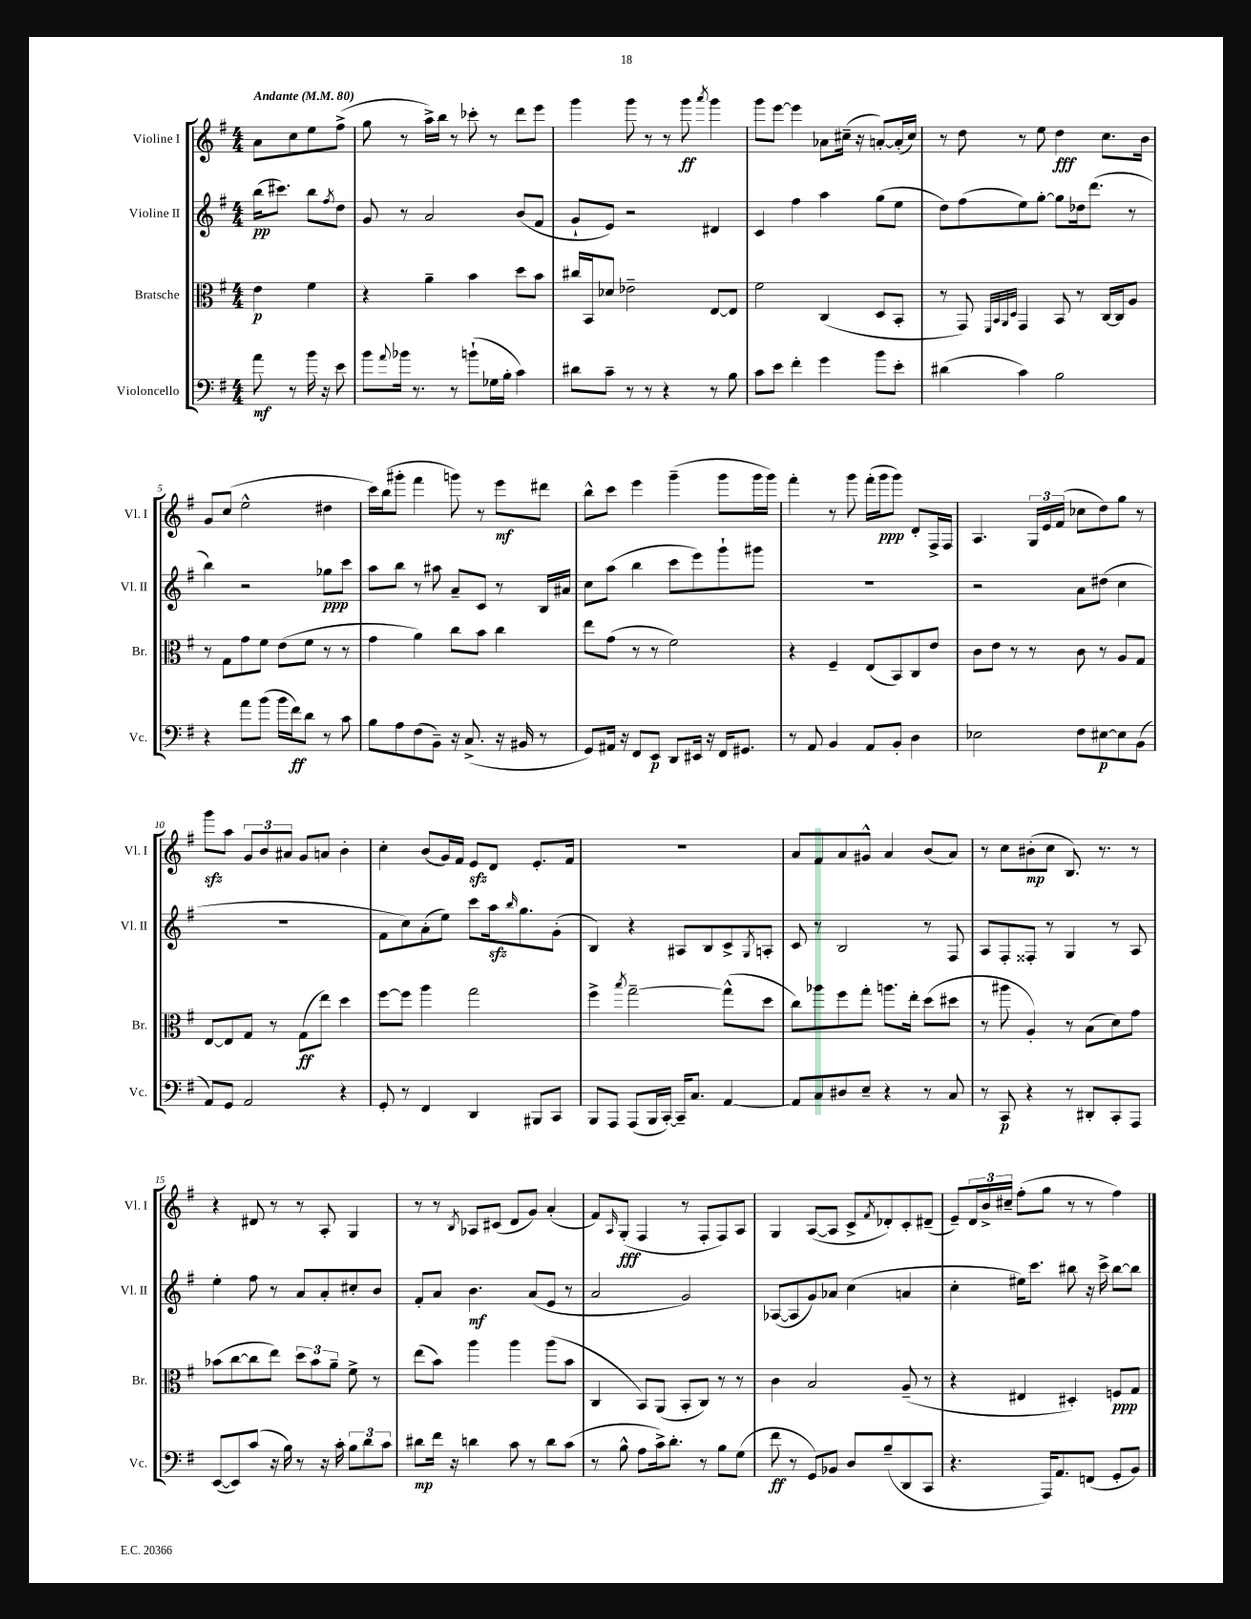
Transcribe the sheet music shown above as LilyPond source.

<<
\new StaffGroup <<
\new Staff = "s0" \with { instrumentName = "Violine I" shortInstrumentName = "Vl. I" } {
    \clef treble \key g \major \numericTimeSignature \time 4/4 \partial 2 \tempo "Andante" 4 = 80
    a'8 c''8 e''8 fis''8->( |
    g''8 r8 a''16->) b''16 r8 ces'''8-. r8 d'''8 e'''8 |
    g'''4 g'''8 r8 r8 g'''8\ff \acciaccatura { a'''8 } g'''4 |
    g'''8 e'''8~ e'''4 aes'8 cis''16--( r16 a'8~-.) a'16-.( cis''16) |
    r8 d''8 r8 e''8 d''4\fff c''8. b'16 |
    g'8 c''8( e''2-^ dis''4 |
    c'''16) b''16( gis'''8-. fis'''4 g'''8) r8 e'''8\mf dis'''8 |
    b''8-^ c'''8 e'''4 g'''4--( g'''8 g'''16 g'''16) |
    fis'''4-. r8 g'''8 fis'''16-.( g'''16\ppp g'''8) d'8-. fis16-> fis16 |
    a4. \tuplet 3/2 { g16 e'16 fis'16( } ces''8 d''8) g''8 r8 |
    g'''8\sfz a''8 \tuplet 3/2 { g'8 b'8 ais'8 } g'8 a'8 b'4-. |
    c''4-. b'8( g'16) fis'16 e'8\sfz d'8 e'8.-. fis'16 |
    R1 |
    a'8 fis'8 a'8 gis'8-^ a'4 b'8( a'8) |
    r8 c''8 bis'8-.\mp( c''8 b8.) r8. r8 |
    r4 dis'8 r8 r8 a8-. g4 |
    r8 r8 \acciaccatura { b8 } aes8 cis'8( d'8 g'8) a'4-.( |
    fis'8) \grace { a16 } g8-.\fff( fis4 r8 fis8-. fis8) a8 |
    g4 a8~( a8 c'8-> \acciaccatura { fis'8 } des'8-.) c'8-. dis'8--( |
    e'8--) \tuplet 3/2 { d'16 b'16-> cis''16-- } fis''8-.( g''8 r8 r8 fis''4) \bar "|." |
}
\new Staff = "s1" \with { instrumentName = "Violine II" shortInstrumentName = "Vl. II" } {
    \clef treble \key g \major \numericTimeSignature \time 4/4 \partial 2
    b''16\pp( cis'''8.) b''8 \acciaccatura { fis''8 } d''8 |
    g'8 r8 a'2 b'8( fis'8 |
    g'8-! e'8) r2 dis'4 |
    c'4 fis''4 a''4 g''8( e''8 |
    d''8) fis''8( e''8) g''8~-. g''8 des''16 d'''8.( r8 |
    b''4) r2 ges''8\ppp c'''8 |
    a''8 b''8 r8 ais''8 a'8-- c'8 r8 b16 ais'16 |
    c''8 a''8( b''4 c'''8 e'''8) g'''8-! gis'''8 |
    R1 |
    r2 a'8 dis''8( c''4 |
    R1 |
    fis'8 c''8) a'8-.( e''8) c'''8 a''16\sfz \grace { b''16 } g''8. g'8-.( |
    b4) r4 ais8 b8 c'8-> \acciaccatura { g8 } a8-. |
    c'8 r8 b2 r8 fis8 |
    a8 fis8-. fisis8-. r8 g4 r8 a8 |
    e''4-. fis''8 r8 a'8 a'8-. cis''8-. b'8 |
    fis'8-. a'8 b'4.\mf a'8( e'8 r8 |
    a'2 g'2) |
    aes8~( aes8 g'8) aes'8 c''4( a'4 |
    c''4-. eis''16) c'''8. bis''8 r16 c'''16-> bis''8~ bis''8 \bar "|." |
}
\new Staff = "s2" \with { instrumentName = "Bratsche" shortInstrumentName = "Br." } {
    \clef alto \key g \major \numericTimeSignature \time 4/4 \partial 2
    e'4\p fis'4 |
    r4 a'4-- b'4 d''8 b'8 |
    cis''16 b,16 des'8 ees'2-- e8~ e8 |
    fis'2 c4( d8 b,8-. |
    r8 g,8) \grace { fis,32 b,32 a,32 d32 } g,4 b,8 r8 c16~ c16 a8 |
    r8 g8 g'8 fis'8 e'8( fis'8 r8 r8 |
    g'4 a'4) c''8 b'8 c''4 |
    e''8 g'8( r8 r8 fis'2) |
    r4 fis4-- e8( b,8) c8 e'8 |
    c'8 e'8 r8 r8 c'8 r8 a8 g8 |
    e8~ e8 g8 r8 g8\ff( e''8) d''4 |
    fis''8~ fis''8 a''4 g''2 |
    fis''4-> \acciaccatura { b''8 } g''2~-- g''8-^( d''8 |
    c''8) aes''8 fis''8 g''8-. a''8. e''16-. d''8( dis''8 |
    r8 ais''8 a4-.) r8 b8( d'8) g'8 |
    bes'8( c''8~ c''8 e''8) \tuplet 3/2 { d''8 bes'8 a'8-- } fis'8-> r8 |
    e''8( b'8) a''4 a''4 a''8( b'8 |
    c4 b,8) a,8( b,8-. c8) r8 r8 |
    c'4 b2 a8--( r8 |
    r4 eis4 dis4-.) f8\ppp g8 \bar "|." |
}
\new Staff = "s3" \with { instrumentName = "Violoncello" shortInstrumentName = "Vc." } {
    \clef bass \key g \major \numericTimeSignature \time 4/4 \partial 2
    a'8\mf r8 b'16 r16 e'8 |
    b'8 \appoggiatura { a'8 } bes'16 r8. r8 b'8-!( ges16 b16-. c'4) |
    dis'8 c'8-- r8 r8 r4 r8 b8 |
    c'8 e'8 fis'4-. g'4 b'8 e'8-. |
    dis'4( c'4) b2 |
    r4 a'8 b'8( b'16 fis'16\ff) d'8 r8 c'8 |
    b8 a8 fis8( b,8--) r16 c8.->( r16 bis,16 r8 |
    g,8) ais,16 r16 fis,8 e,8\p d,8 eis,16 r16 fis,16 gis,8. |
    r8 a,8 b,4 a,8 b,8-. d4 |
    ees2 fis8 eis8~\p eis8 b,8( |
    a,8) g,8 a,2 r4 |
    g,8-. r8 fis,4 d,4 bis,,8 c,8 |
    b,,8 a,,8 a,,8( b,,16 c,16~-.) c,16-- c8. a,4~ |
    a,8 c8 dis8 e8-- r4 r8 c8 |
    r8 c,8\p r4 r8 dis,8-. c,8-. a,,8 |
    e,8~( e,8) c'8( r16 b16) r8 r16 c'16-. \tuplet 3/2 { b8 d'8 c'8 } |
    dis'8\mp fis'16 r16 d'4 c'8 r8 d'8 c'8( |
    r8 b8-^ a8 c'16->) d'8.-. r8 b8 g8( |
    fis'8\ff r8 g,8) bes,8 d8 b8--( d,8 c,8 |
    r4. a,,16) a,8. f,8( g,8-. b,8) \bar "|." |
}
>>
>>
